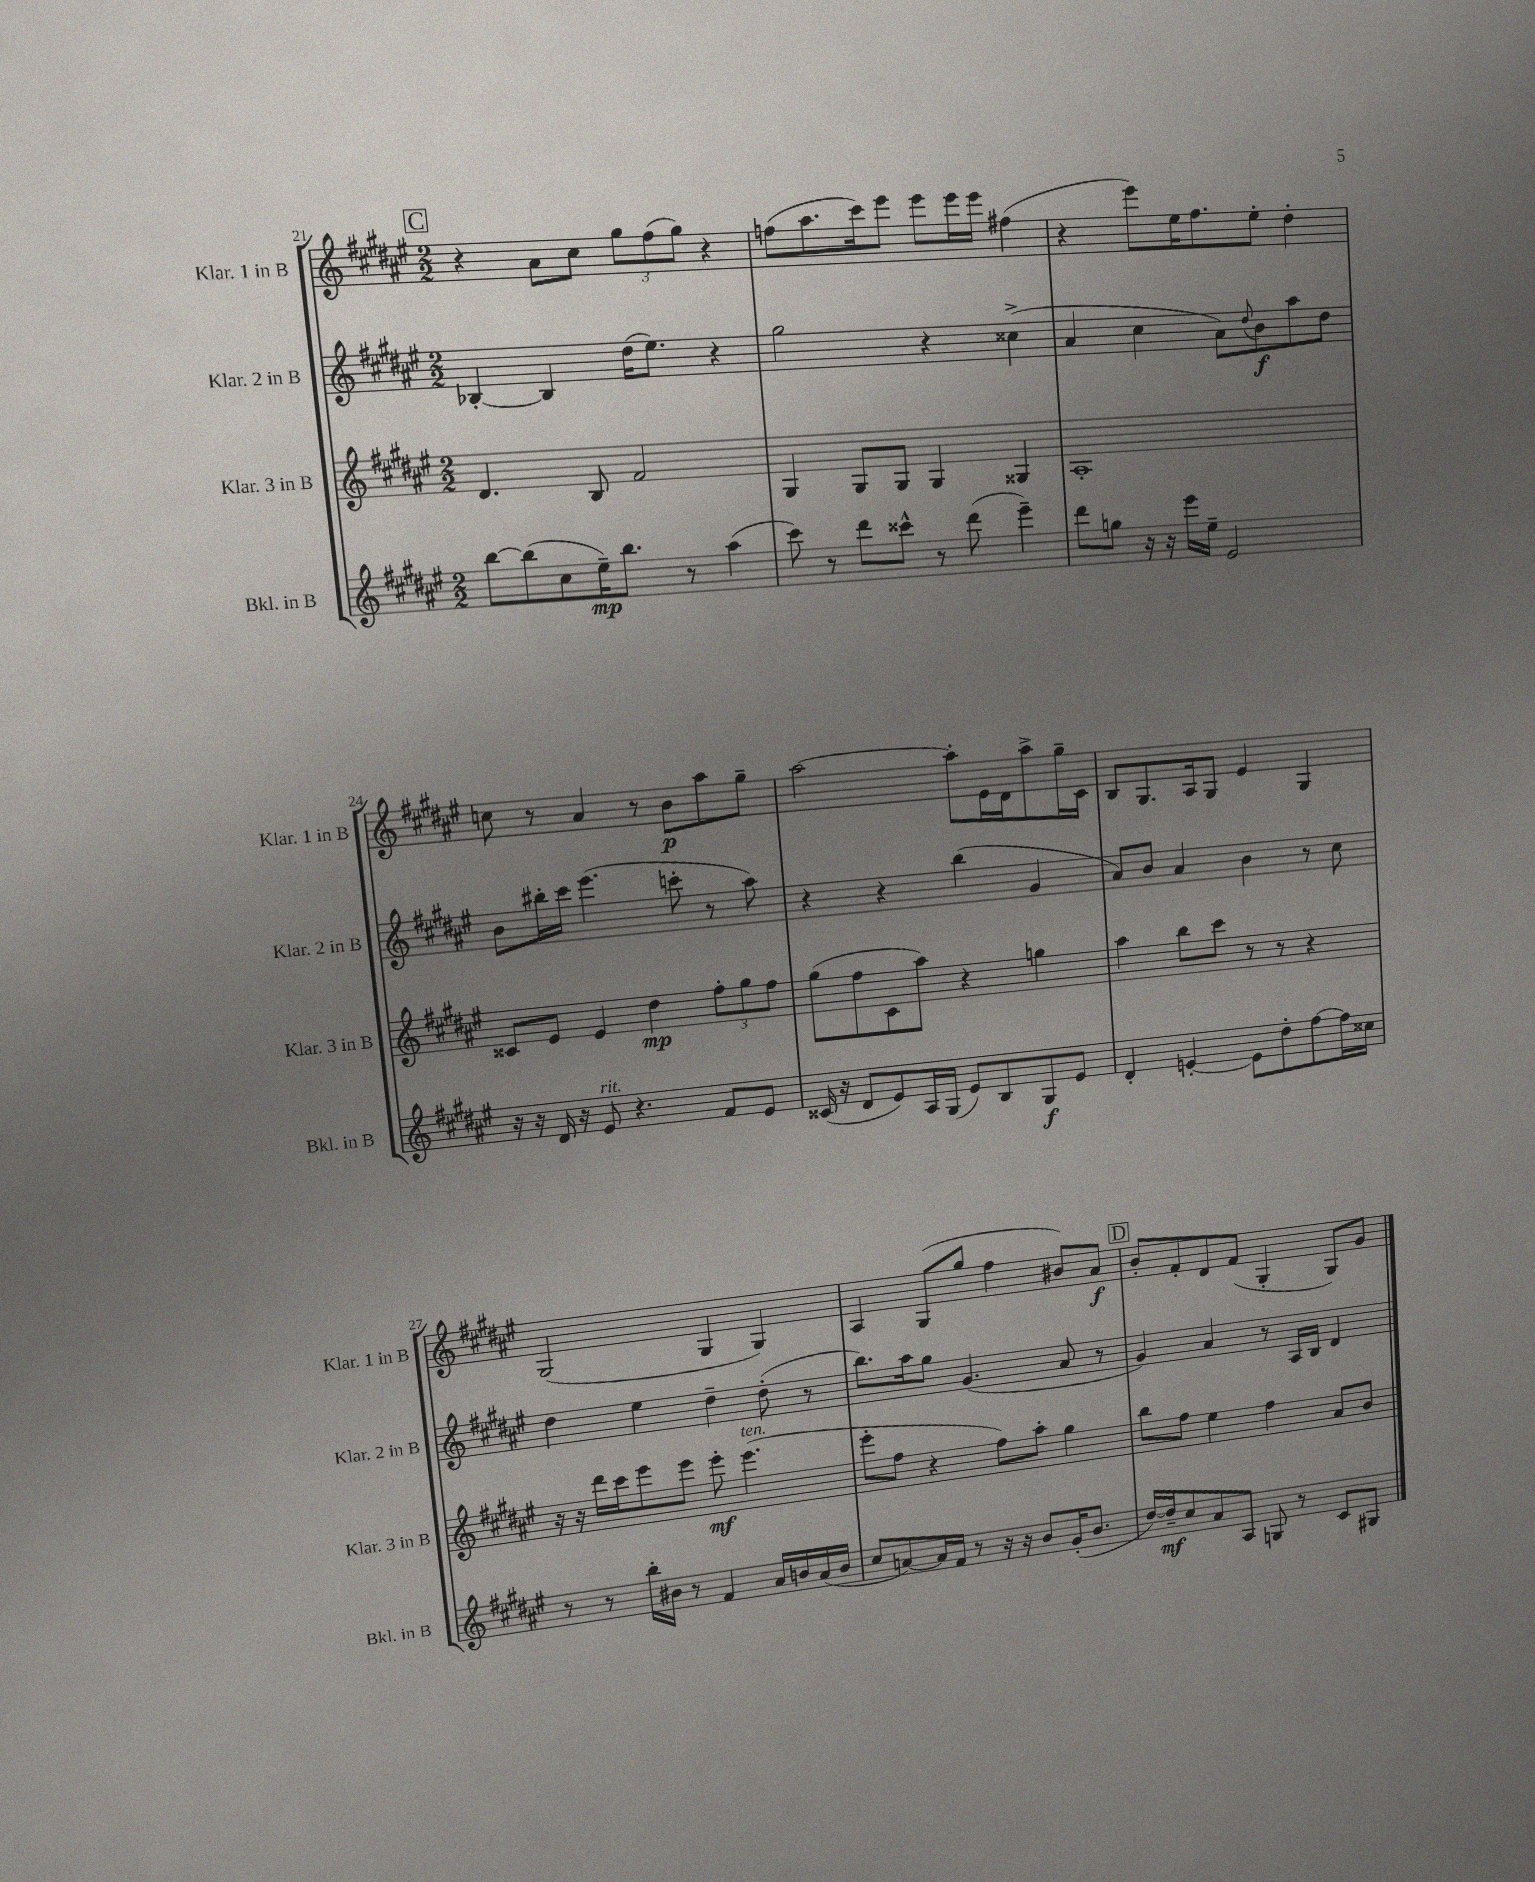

**kern	**kern	**kern	**kern
*staff4	*staff3	*staff2	*staff1
*clefG2	*clefG2	*clefG2	*clefG2
*k[f#c#g#d#a#e#]	*k[f#c#g#d#a#e#]	*k[f#c#g#d#a#e#]	*k[f#c#g#d#a#e#]
*M2/2	*M2/2	*M2/2	*M2/2
[8bb\L	4.d#/	[4B-'/	4r
(8bb\]	.	.	.
8cc#\	.	4B-/]	8a#\L
16ee#~\K)	8B/	.	8cc#\J
8.bb\J	.	.	.
.	2f#/	(16dd#\LK	12gg#\L
.	.	8.ee#\J)	.
.	.	.	(12ff#\
8r	.	.	.
.	.	.	12gg#\J)
(4aa#\	.	4r	4r
=	=	=	=
8ccc#\)	4G#/	2gg#\	(8ff\L
8r	.	.	8.aa#\
8ddd#\L	8G#/L	.	.
.	.	.	16ccc#\k)
8ccc##^^\J	8G#/J	.	8eee#\J
8r	4G#/	4r	8eee#\L
(8ddd#\	.	.	16eee#\L
.	.	.	16eee#\JJ
4eee#~\)	4G##/	(4cc##^\	(4ff#\
=	=	=	=
8ddd#\L	1A#'	4a#/	4r
8gg\J	.	.	.
16r	.	4cc#\	8eee#\L)
16r	.	.	.
16eee#\LL	.	.	16ee#\K
16ee#~\JJ	.	.	8.ff#\
2e#/	.	8a#\L)	.
.	.	8qqdd#/	.
.	.	8b\	8ee#'\J
.	.	8aa#\	4dd#'\
.	.	8dd#\J	.
=	=	=	=
16r	8c##/L	8b\L	8cc\
16r	.	.	.
16d#/	8e#/J	16bb#'\L	8r
16r	.	16ccc#\JJ	.
8e#/	4e#/	(4.eee#\	4a#/
4.r	.	.	.
.	4dd#\	.	8r
.	.	8ccc'\	8b\L
8f#/L	12ff#'\L	8r	8aa#\
.	12gg#\	.	.
8e#/J	.	8aa#\)	8gg#~\J
.	12ff#\J	.	.
=	=	=	=
(16c##/	(8gg#\L	4r	[2aa#\
16r	.	.	.
8d#/L	8ff#\	.	.
8e#/)	8c#\	4r	.
16A#/L	8aa#\J)	.	.
(16G#/JJ	.	.	.
8e#/L)	4r	(4bb\	8aa#'\]L
8B/	.	.	16e#\L
.	.	.	16d#\J
8G#/	4gg\	4g#/	8aa#^\
8e#/J	.	.	16gg#~\L
.	.	.	16c#\JJ
=	=	=	=
4d#'/	4aa#\	8a#/L)	8B/L
.	.	8b/J	8.G#/
[4e'/	8bb\L	4a#/	.
.	.	.	16A#/k
.	8ccc#\J	.	8G#/J
8e\]L	8r	4b\	4e#/
8dd#'\	8r	.	.
[8ff#\	4r	8r	4G#/
16ff#\]L	.	8cc#\	.
16cc##\JJ	.	.	.
=	=	=	=
8r	16r	4dd#\	(2G#/
.	16r	.	.
8r	16ddd#\LL	.	.
.	16ccc#\J	.	.
16bb'\LL	8eee#\	4ee#\	.
16b#\JJ	.	.	.
8r	8eee#\J	.	.
4f#/	8eee#'\	4dd#~\	4G#/
.	(4.eee#\	.	.
16a#/LL	.	(8dd#'\	4G#/)
16b/	.	.	.
(16a#/	.	8r	.
16b/JJ	.	.	.
=	=	=	=
8cc#/L	8eee#'\L	8.bb\L)	4A#/
[8a/)	8ff#\J	.	.
.	.	16aa#\k	.
16a/]L	4r	8gg#\J	(8G#/L
16f#/JJ	.	.	.
8r	.	(4.g#/	8gg#/J
16r	8ff#\L)	.	4ff#\
16r	.	.	.
8b/L	8aa#'\J	.	.
(16g#'/K	4gg#\	8a#/	8b#/L)
8.b/J	.	.	.
.	.	8r	8a#/J
=	=	=	=
[16dd#/LL)	8bb\L	4g#/)	8b'/L
16dd#~/]J	.	.	.
8cc#/	8ff#\J	.	8f#'/
8a#/	4ee#\	4a#/	8d#/
8A#/J	.	.	(8f#/J
8G/	4ff#\	8r	4G#'/
8r	.	16A#/LL	.
.	.	16B/JJ	.
8c#/L	8a#/L	4d#/	8G#/L)
8G#/J	8b/J	.	8g#/J
==	==	==	==
*-	*-	*-	*-
